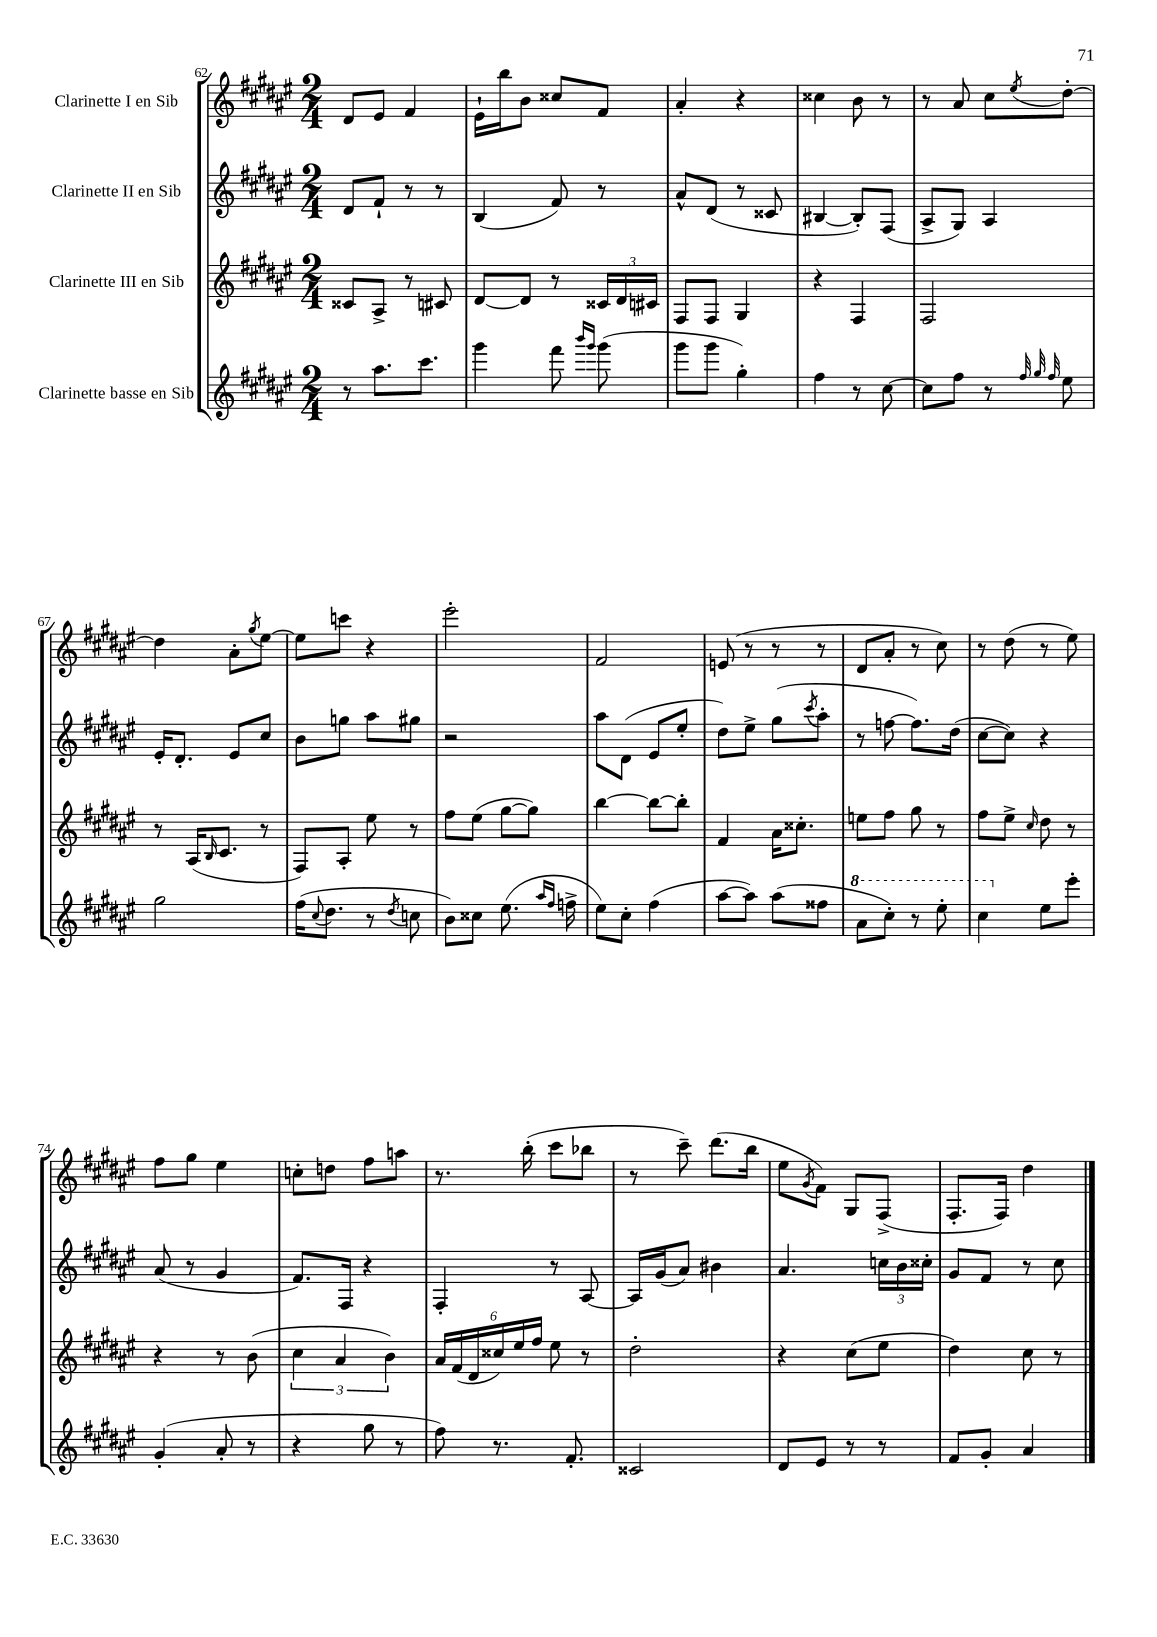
<<
\new StaffGroup <<
\new Staff = "s0" \with { instrumentName = "Clarinette I en Sib" } {
    \clef treble \key fis \major \numericTimeSignature \time 2/4
    dis'8 eis'8 fis'4 |
    eis'16-! b''16 b'8 cisis''8 fis'8 |
    ais'4-. r4 |
    cisis''4 b'8 r8 |
    r8 ais'8 cis''8 \acciaccatura { eis''8 } dis''8~-. |
    dis''4 ais'8-. \acciaccatura { gis''8 } eis''8~ |
    eis''8 c'''8 r4 |
    eis'''2-. |
    fis'2 |
    e'8( r8 r8 r8 |
    dis'8 ais'8-. r8 cis''8) |
    r8 dis''8( r8 eis''8) |
    fis''8 gis''8 eis''4 |
    c''8-. d''8 fis''8 a''8 |
    r8. b''16-.( cis'''8 bes''8 |
    r8 cis'''8--) dis'''8.( b''16 |
    eis''8 \acciaccatura { gis'8 } fis'8) gis8 fis8->( |
    fis8.-. fis16) dis''4 \bar "|." |
}
\new Staff = "s1" \with { instrumentName = "Clarinette II en Sib" } {
    \clef treble \key fis \major \numericTimeSignature \time 2/4
    dis'8 fis'8-! r8 r8 |
    b4( fis'8) r8 |
    ais'8-^ dis'8( r8 cisis'8 |
    bis4~ bis8-.) fis8( |
    ais8-> gis8) ais4 |
    eis'16-. dis'8.-. eis'8 cis''8 |
    b'8 g''8 ais''8 gis''8 |
    r2 |
    ais''8 dis'8( eis'8 eis''8-. |
    dis''8) eis''8-> gis''8( \acciaccatura { cis'''8 } ais''8-. |
    r8 f''8~ f''8.) dis''16( |
    cis''8~ cis''8) r4 |
    ais'8( r8 gis'4 |
    fis'8.) fis16 r4 |
    fis4-. r8 ais8~ |
    ais16 gis'16( ais'8) bis'4 |
    ais'4. \tuplet 3/2 { c''16 b'16 cisis''16-. } |
    gis'8 fis'8 r8 cis''8 \bar "|." |
}
\new Staff = "s2" \with { instrumentName = "Clarinette III en Sib" } {
    \clef treble \key fis \major \numericTimeSignature \time 2/4
    cisis'8 ais8-> r8 cis'8 |
    dis'8~ dis'8 r8 \tuplet 3/2 { cisis'16 dis'16 cis'16 } |
    fis8 fis8 gis4 |
    r4 fis4 |
    fis2 |
    r8 ais16( \grace { b16 } cis'8. r8 |
    fis8) ais8-. eis''8 r8 |
    fis''8 eis''8( gis''8~ gis''8) |
    b''4~ b''8~ b''8-. |
    fis'4 ais'16 cisis''8.-. |
    e''8 fis''8 gis''8 r8 |
    fis''8 eis''8-> \grace { cis''16 } dis''8 r8 |
    r4 r8 b'8( |
    \tuplet 3/2 { cis''4 ais'4 b'4) } |
    \tuplet 6/4 { ais'16 fis'16( dis'16 cisis''16) eis''16 fis''16 } eis''8 r8 |
    dis''2-. |
    r4 cis''8( eis''8 |
    dis''4) cis''8 r8 \bar "|." |
}
\new Staff = "s3" \with { instrumentName = "Clarinette basse en Sib" } {
    \clef treble \key fis \major \numericTimeSignature \time 2/4
    r8 ais''8. cis'''8. |
    gis'''4 fis'''8 \grace { b'''16 gis'''16 } gis'''8( |
    gis'''8 gis'''8 gis''4-.) |
    fis''4 r8 cis''8~ |
    cis''8 fis''8 r8 \grace { fis''32 gis''32 fis''32 } eis''8 |
    gis''2 |
    fis''16( \appoggiatura { cis''8 } dis''8. r8 \acciaccatura { dis''8 } c''8 |
    b'8) cisis''8 eis''8.( \grace { ais''16 fis''16 } f''16-> |
    eis''8) cis''8-. fis''4( |
    ais''8~ ais''8) ais''8( fisis''8 |
    \ottava #1 ais''8 cis'''8-.) r8 eis'''8-. |
    cis'''4 \ottava #0 eis''8 eis'''8-. |
    gis'4-.( ais'8-. r8 |
    r4 gis''8 r8 |
    fis''8) r8. fis'8.-. |
    cisis'2 |
    dis'8 eis'8 r8 r8 |
    fis'8 gis'8-. ais'4 \bar "|." |
}
>>
>>
\layout { \context { \Score currentBarNumber = #62 } }
